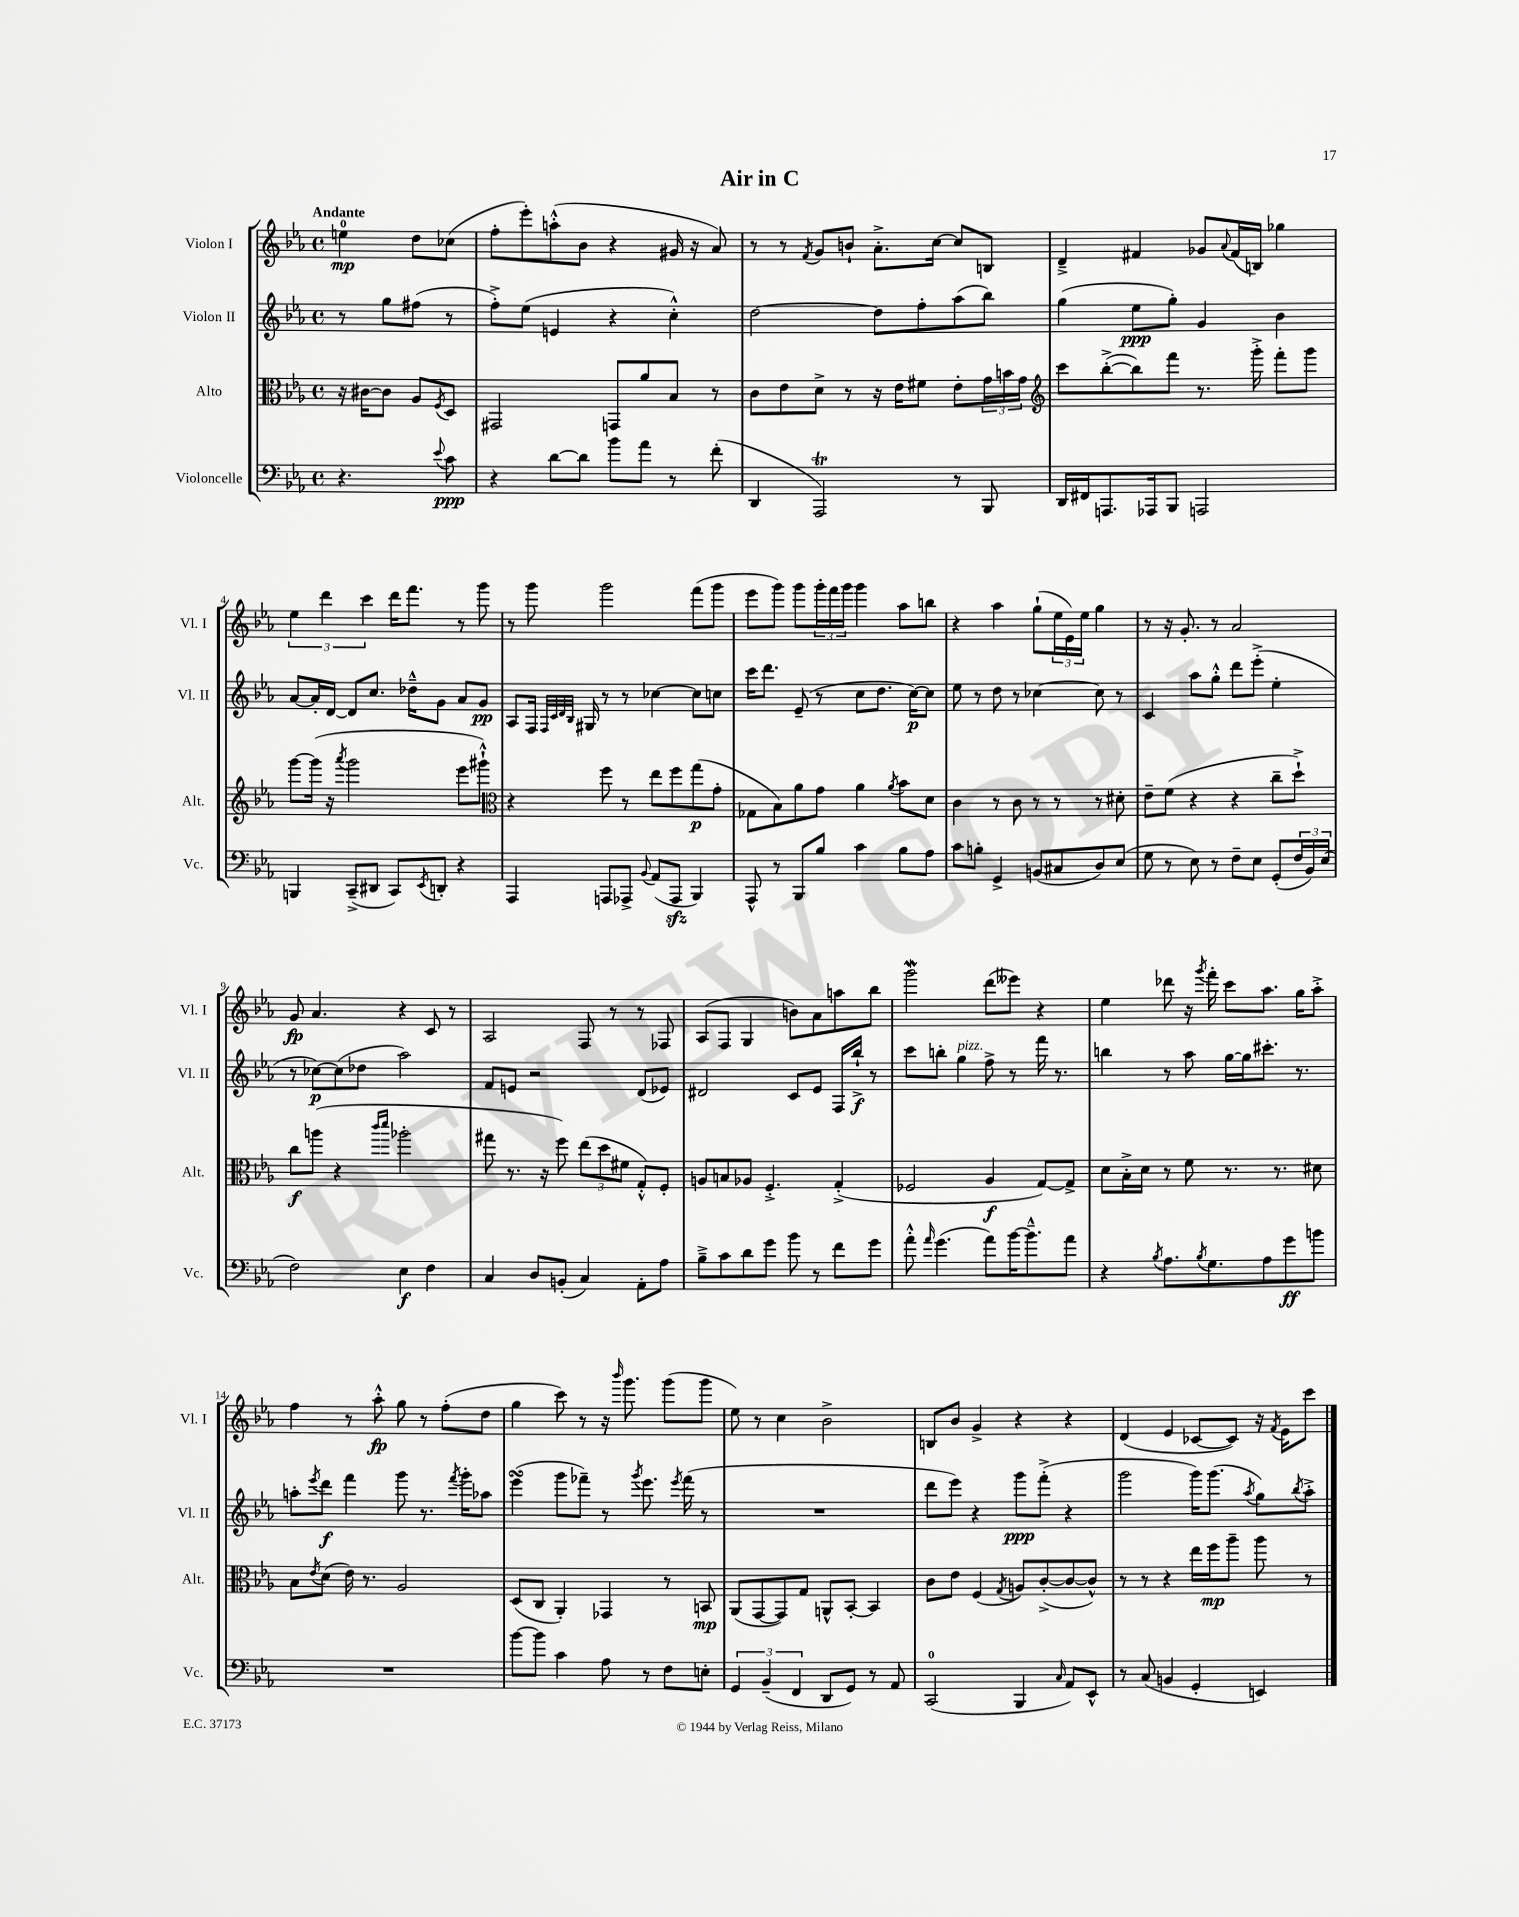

**kern	**kern	**kern	**kern
*staff4	*staff3	*staff2	*staff1
*clefF4	*clefC3	*clefG2	*clefG2
*k[b-e-a-]	*k[b-e-a-]	*k[b-e-a-]	*k[b-e-a-]
*M4/4	*M4/4	*M4/4	*M4/4
*met(c)	*met(c)	*met(c)	*met(c)
4.r	16r	8r	4ee
.	[16c#	.	.
.	8c#]	8gg	.
.	8A-	(8ff#	8dd
8qqe-	8qF	.	.
8c	8D	8r	(8cc-
=	=	=	=
4r	2GG#	8ff'^)	8ff'
.	.	(8ee-	8eee-')
[8d	.	4e	(8aa'^^
8d]	.	.	8b-
8b-	8GG	4r	4r
8a-	8a-	.	.
8r	8B-	4cc'^^)	16g#
.	.	.	16r
(8f'	8r	.	8a-)
=	=	=	=
4DD	8c	[2dd	8r
.	8e-	.	8r
.	.	.	8qf
2AAA-)	8d^	.	8g
.	8r	.	8b`
.	16r	8dd]	8.a-'^
.	16e-	.	.
.	8f#	8ff'	.
.	.	.	[16cc
8r	8e-'	(8aa-	8cc]
8BBB-	24g	8bb-)	8B
.	24b	.	.
.	24g	.	.
=	=	=	=
*	*clefG2	*	*
16DD	8ccc	(4gg	4d~^
16FF#	.	.	.
8.AAA	([8bb-'^	.	.
.	8bb-])	8ee-	4f#
16AAA-	.	.	.
8BBB-	8fff	8gg')	.
2AAA	8.r	4g	8g-
.	.	.	8qqa-
.	.	.	(16f#
.	16ggg'^	.	16B)
.	8fff'	4b-	4gg-
.	8ggg	.	.
=	=	=	=
4BBB	[8ggg	[8a-	6ee-
.	(16ggg]	16a-']	.
.	.	.	6ddd
.	16r	[16d	.
.	8qaaa-	.	.
(8CC~^	2ggg	8d]	.
.	.	.	6ccc
8DD#	.	8.cc	.
8CC)	.	.	16ddd
.	.	16dd-~^^	8.fff
8qEE-	.	.	.
8DD'	.	8g	.
4r	8eee-	8a-	8r
.	8ggg#`^^)	8g	8ggg
=	=	=	=
*	*clefC3	*	*
4AAA-	4r	8A-	8r
.	.	16F	8ggg
.	.	32qqF	.
.	.	32qqc	.
.	.	32qqd	.
.	.	32qqB-	.
.	.	16G#	.
8AAA	8ff	8r	2ggg
8AAA-^	8r	8r	.
8qqBB-	.	.	.
(8AA-	8ee-	[4cc-	.
8AAA-	8ff	.	.
4BBB-)	(8gg	8cc-]	(8fff
.	8g'	8cc	8ggg
=	=	=	=
8AAA-^^	8G-	16ccc	8eee-
.	.	8.ddd	.
8r	8B-)	.	8ggg)
8BBB-	8a-	(8e-~	8ggg
8B-	8g	8r	24ggg'
.	.	.	24fff
.	.	.	24ggg
4c	4a-	8cc	4ggg
.	.	8.dd	.
.	8qa-	.	.
8B-	8b-	.	8aa-
.	.	[16cc)	.
8A-	8d	8cc]	8bb
=	=	=	=
8c	4c	8ee-	4r
8B'	.	8r	.
4GG^	8r	8dd	4aa-
.	8c	8r	.
(8BB	8r	[4cc-	(8gg`
8C#	8r	.	24ee-
.	.	.	24e-)
.	.	.	24ee-
8D)	8r	8cc-]	4gg
(8E-	8d#'	8r	.
=	=	=	=
8G	8e-~	4c	8r
8r	(8f	.	16r
.	.	.	8.g'
8E-)	4r	8aa-	.
8r	.	8gg'^^	8r
8F~	4r	8ddd	2a-
8E-	.	(8eee-'^	.
(8GG'	8cc~	4ee-'	.
24F	8dd`^)	.	.
24BB-)	.	.	.
(24E-	.	.	.
=	=	=	=
2F)	8cc	8r	8g
.	(8aa	[8cc-)	4.a-
.	4r	(8cc-]	.
.	.	8dd-	.
.	16qqccc	.	.
.	16qqddd	.	.
4E-	2aa-'	2aa-)	4r
4F	.	.	8c
.	.	.	8r
=	=	=	=
4C	8gg#	8f	2A-
.	8.r	8e	.
8D	.	2r	.
.	16r	.	.
(8BB'	8ff)	.	.
4C)	(12ee-	.	8F
.	12dd	.	.
.	.	.	8r
.	12f#	.	.
8AA-'	8G'^^)	(8d	8r
8A-	8F'	8e-)	8F-
=	=	=	=
8B-~^	8A	2d#	(8A-
8c	8B	.	8F
8d	8A-	.	4G
8g	4.F'^	.	.
8b-	.	8c	8b)
8r	.	8e-	8a-
8f	(4G'^	16F	8aa
.	.	16bb-`^	.
8g	.	8r	8bb-
=	=	=	=
8a-'^^	2F-	8ccc	2ggg
16qqa-	.	.	.
(4.g	.	8bb'	.
.	.	4gg	.
8a-)	4A-	8ff^	(8ddd
[16b-	.	8r	8eee--)
8.b-~^^]	.	.	.
.	[8G)	16fff	4r
.	.	8.r	.
8a-	8G^]	.	.
=	=	=	=
4r	8d	4bb	4ee-
.	16B-'^	.	.
.	16d	.	.
8qB-	.	.	.
8.A-	8r	8r	8ddd-
.	8f	8aa-	16r
8qB-	.	.	8qggg
8.G	.	.	16fff'
.	8.r	[16gg	8ccc
.	.	16gg]	.
8A-	.	8.ccc#'	8.aa-
.	8.r	.	.
8g	.	.	.
.	.	8.r	16gg
8b	8d#	.	8aa-'^
=	=	=	=
1r	8B-	8aa'	4ff
.	8qe-	8qeee-	.
.	(8d	8ddd	.
.	16e-)	4fff	8r
.	8.r	.	.
.	.	.	8aa-'^^
.	2A-	8ggg	8gg
.	.	8.r	8r
.	.	.	(8ff'
.	.	8qfff	.
.	.	16ggg'	.
.	.	8aa-	8dd
=	=	=	=
[8b-	(8D	(4eee-	4gg
8b-]	8C	.	.
4c	4AA-')	8ggg	8ccc)
.	.	8fff-~)	8r
8A-	4GG-	8r	16r
.	.	.	16qqbbb-
.	.	.	8.ggg
.	.	8qggg	.
8r	.	8.eee-	.
8F	8r	.	(8ggg
.	.	8qeee-	.
.	.	(16fff-	.
8E'	8BB	8r	8ggg
=	=	=	=
6GG	(8AA-	1r	8ee-)
.	[8GG	.	8r
(6BB-~	.	.	.
.	8GG])	.	4cc
6FF	.	.	.
.	8G	.	.
8DD	8AA^^	.	2b-^
8GG)	[8BB-'	.	.
8r	4BB-]	.	.
8AA-	.	.	.
=	=	=	=
(2CC	8c	8ddd	8B
.	8e-	8eee-)	8b-
.	(4F	4r	4g^
.	8qG	.	.
4BBB-	8A)	8ggg	4r
.	([8c'^	(8fff'^	.
16qqC	.	.	.
8AA-)	8c_	4r	4r
8EE-^^	8c^^])	.	.
=	=	=	=
8r	8r	2ggg	(4d
(8C	8r	.	.
4BB	4r	.	4e-
4GG'	16ee-	16ggg)	[8c-
.	16ff	(8.ggg	.
.	8aa-~	.	8c-])
.	.	8qaa-	.
4EE)	8aa-	8gg)	16r
.	.	.	8qf
.	.	.	16e-
.	.	8qbb-	.
.	8r	8aa-'^	8ccc
==	==	==	==
*-	*-	*-	*-
